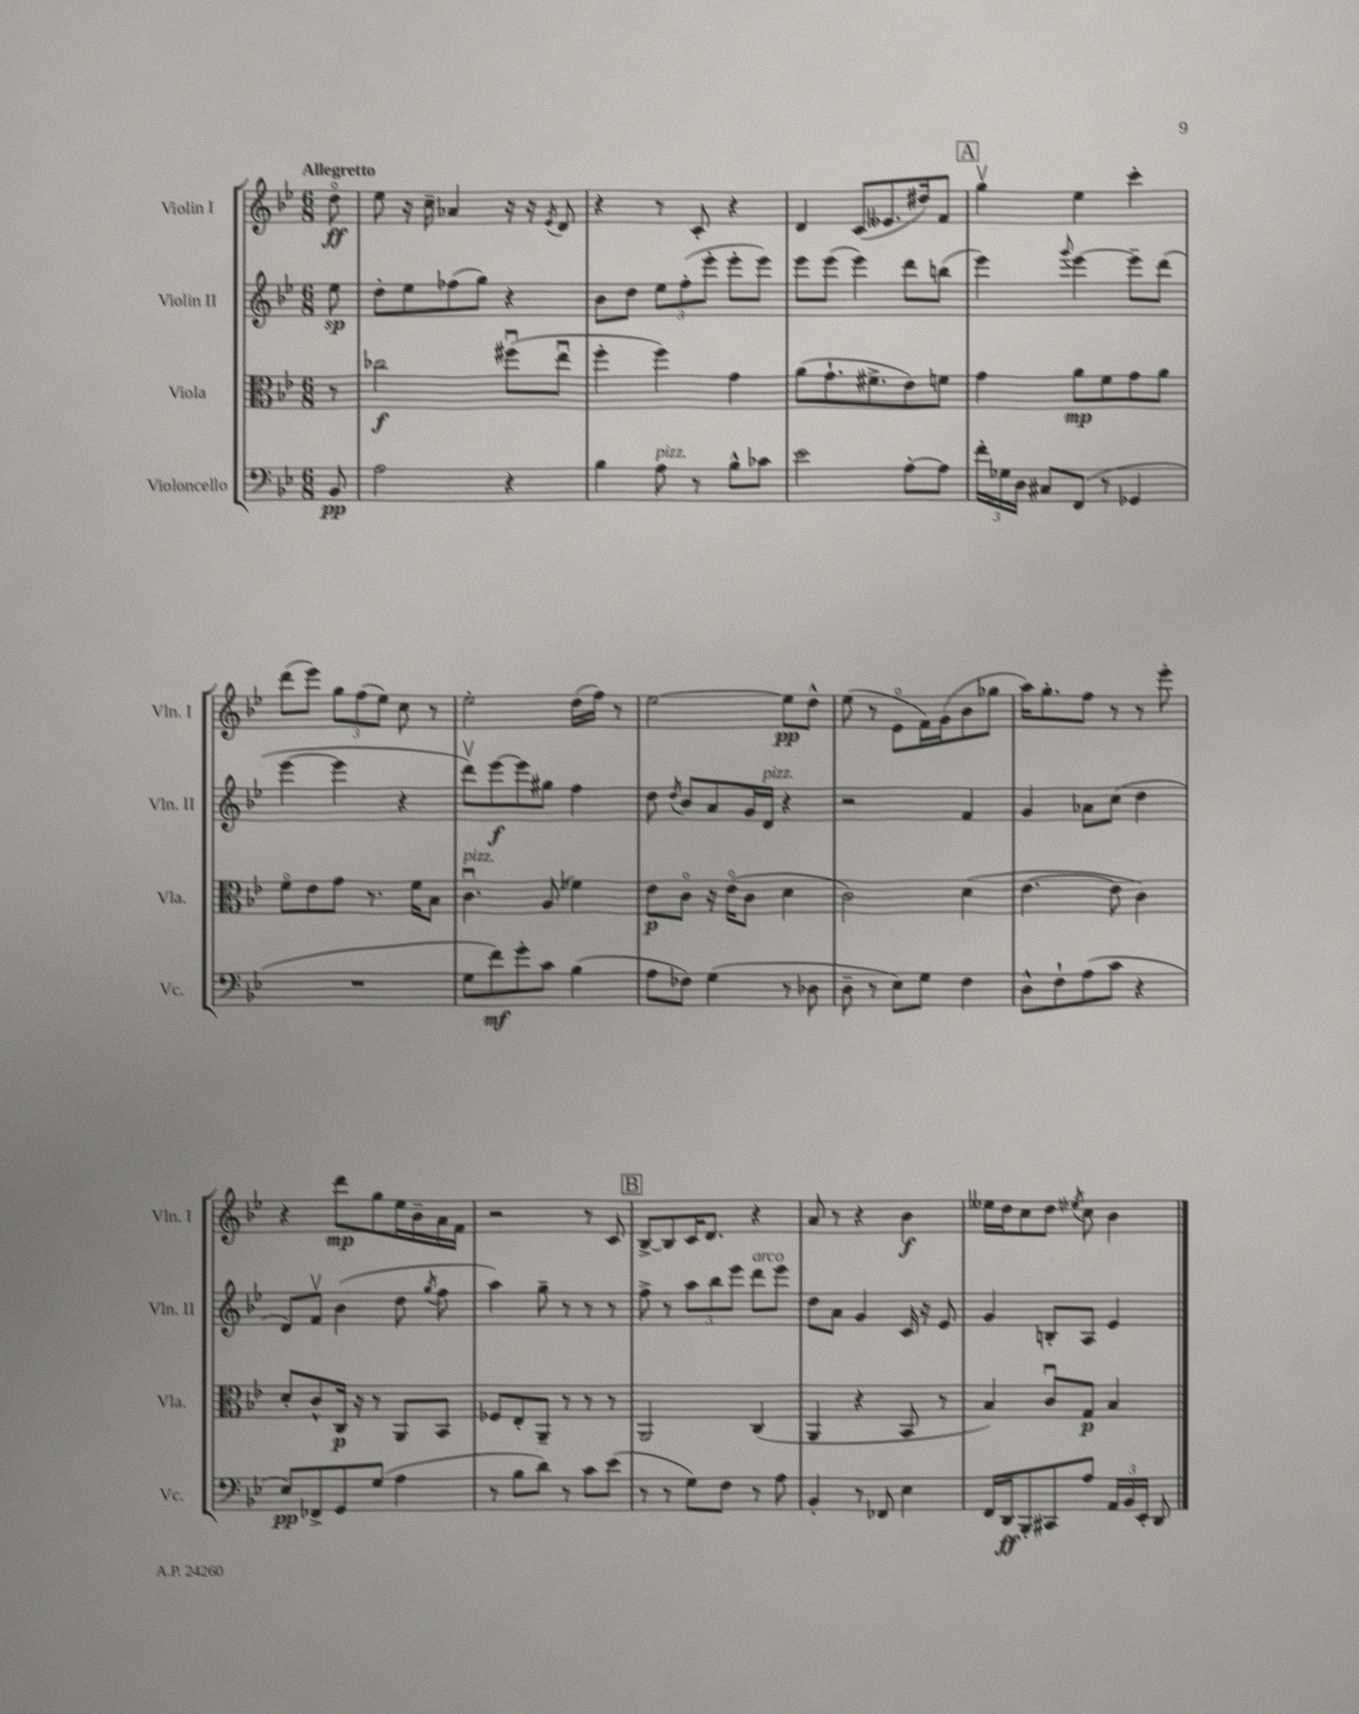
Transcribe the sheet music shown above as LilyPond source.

<<
\new StaffGroup <<
\new Staff = "s0" \with { instrumentName = "Violin I" shortInstrumentName = "Vln. I" } {
    \clef treble \key bes \major \numericTimeSignature \time 6/8 \partial 8 \tempo "Allegretto"
    \autoBeamOff d''8\flageolet\ff |
    ees''8 r16 c''16-- aes'4 r16 r16 \acciaccatura { ees'8 } d'8 |
    r4 r8 c'8-. r4 |
    d'4 c'8[( eeses'8. dis''16) f'8] |
    \mark \markup { \box "A" } g''4\upbow ees''4 c'''4-. |
    d'''8[( ees'''8]) \tuplet 3/2 { g''8[ f''8( ees''8]) } c''8 r8 |
    ees''2-. d''16[( f''16]) r8 |
    ees''2~ ees''8[\pp d''8]-^ |
    ees''8( r8 ees'8[\flageolet f'16) g'16( bes'8 ges''8] |
    a''16[) g''8.-. f''8] r8 r8 ees'''8-. |
    r4 d'''8[\mp g''8 ees''16 bes'16-- a'16 f'16] |
    r2 r8 c'8 |
    \mark \markup { \box "B" } bes8[~-> bes8 c'16 d'8.] r4 |
    a'8 r8 r4 bes'4\f |
    eeses''16[ d''16 c''8 d''8] \acciaccatura { ees''8 } c''8 bes'4 \bar "|." |
}
\new Staff = "s1" \with { instrumentName = "Violin II" shortInstrumentName = "Vln. II" } {
    \clef treble \key bes \major \numericTimeSignature \time 6/8 \partial 8
    \autoBeamOff ees''8\sp |
    d''8[-. ees''8 fes''8( g''8]) r4 |
    bes'8[ d''8] \tuplet 3/2 { ees''8[ f''8-.( ees'''8]-. } ees'''8[-. ees'''8]) |
    ees'''8[ ees'''8]( ees'''4) d'''8[ b''8]( |
    \mark \markup { \box "A" } ees'''4) \appoggiatura { g'''8 } ees'''4~ ees'''8[-- d'''8]( |
    ees'''4~ ees'''4 r4 |
    d'''8[\upbow) ees'''8~\f ees'''8 gis''8] f''4 |
    d''8 \acciaccatura { d''8 } bes'8[ a'8 g'16 d'16]^\markup { \italic "pizz." } r4 |
    r2 f'4 |
    g'4 aes'8[ c''8]( d''4 |
    d'8[) f'8]\upbow bes'4( d''8 \acciaccatura { g''8 } f''8 |
    a''4) g''8-- r8 r8 r8 |
    \mark \markup { \box "B" } f''8-> r8 \tuplet 3/2 { a''8[ bes''8 ees'''8] } d'''8[^\markup { \italic "arco" } ees'''8] |
    d''8[ a'8] g'4 c'16 r16 ees'8 |
    g'4 b8[-. a8] ees'4 \bar "|." |
}
\new Staff = "s2" \with { instrumentName = "Viola" shortInstrumentName = "Vla." } {
    \clef alto \key bes \major \numericTimeSignature \time 6/8 \partial 8
    \autoBeamOff r8 |
    ces''2\f fis''8[\downbow( ees''8]\downbow |
    f''4-. f''4) g'4 |
    a'8[( g'8.-! fis'8.-> ees'8) f'8] |
    \mark \markup { \box "A" } g'4 a'8[\mp f'8 g'8 a'8] |
    f'8[\flageolet ees'8 g'8] r8. f'16[ bes8] |
    c'4.\downbow^\markup { \italic "pizz." } a8( fes'4) |
    ees'8[\p c'8]\flageolet r16 ees'16[\flageolet( c'8] d'4 |
    c'2) d'4( |
    ees'4.~ ees'8 c'4) |
    d'8[-. c'8-^ c16]\p r16 r8 a,8[ bes,8] |
    fes8[ ees8-. a,8]-- r8 r8 r8 |
    \mark \markup { \box "B" } a,2 c4( |
    a,4 r4 bes,8 r8 |
    bes4) c'8[\downbow g8]\p bes4 \bar "|." |
}
\new Staff = "s3" \with { instrumentName = "Violoncello" shortInstrumentName = "Vc." } {
    \clef bass \key bes \major \numericTimeSignature \time 6/8 \partial 8
    \autoBeamOff bes,8\pp |
    a2 r4 |
    bes4 a8^\markup { \italic "pizz." } r8 bes8[-^ ces'8] |
    ees'2 a8[~-. a8] |
    \mark \markup { \box "A" } \tuplet 3/2 { f'16[-. ges16 d16] } cis8[ f,8]( r8 ges,4 |
    R2. |
    g8[ f'8\mf) g'8-. c'8] bes4( |
    a8[ fes8]) g4( r8 des8 |
    d8-- r8 ees8[) g8] f4 |
    d8[-^ f8-! a8( c'8] r4 |
    ees8[\pp) fes,8-> g,8 g8]( a4 |
    r8 bes8[ d'8]) r8 c'8[ ees'8]( |
    \mark \markup { \box "B" } r8 r8 g8[) f8] r8 a8 |
    bes,4-. r8 fes,8 ees4 |
    f,16[ d,16\ff bes,,8-. cis,8 a8] \tuplet 3/2 { a,16[ bes,16 ees,16]-. } d,8 \bar "|." |
}
>>
>>
\layout { \context { \Score \remove "Bar_number_engraver" } }
